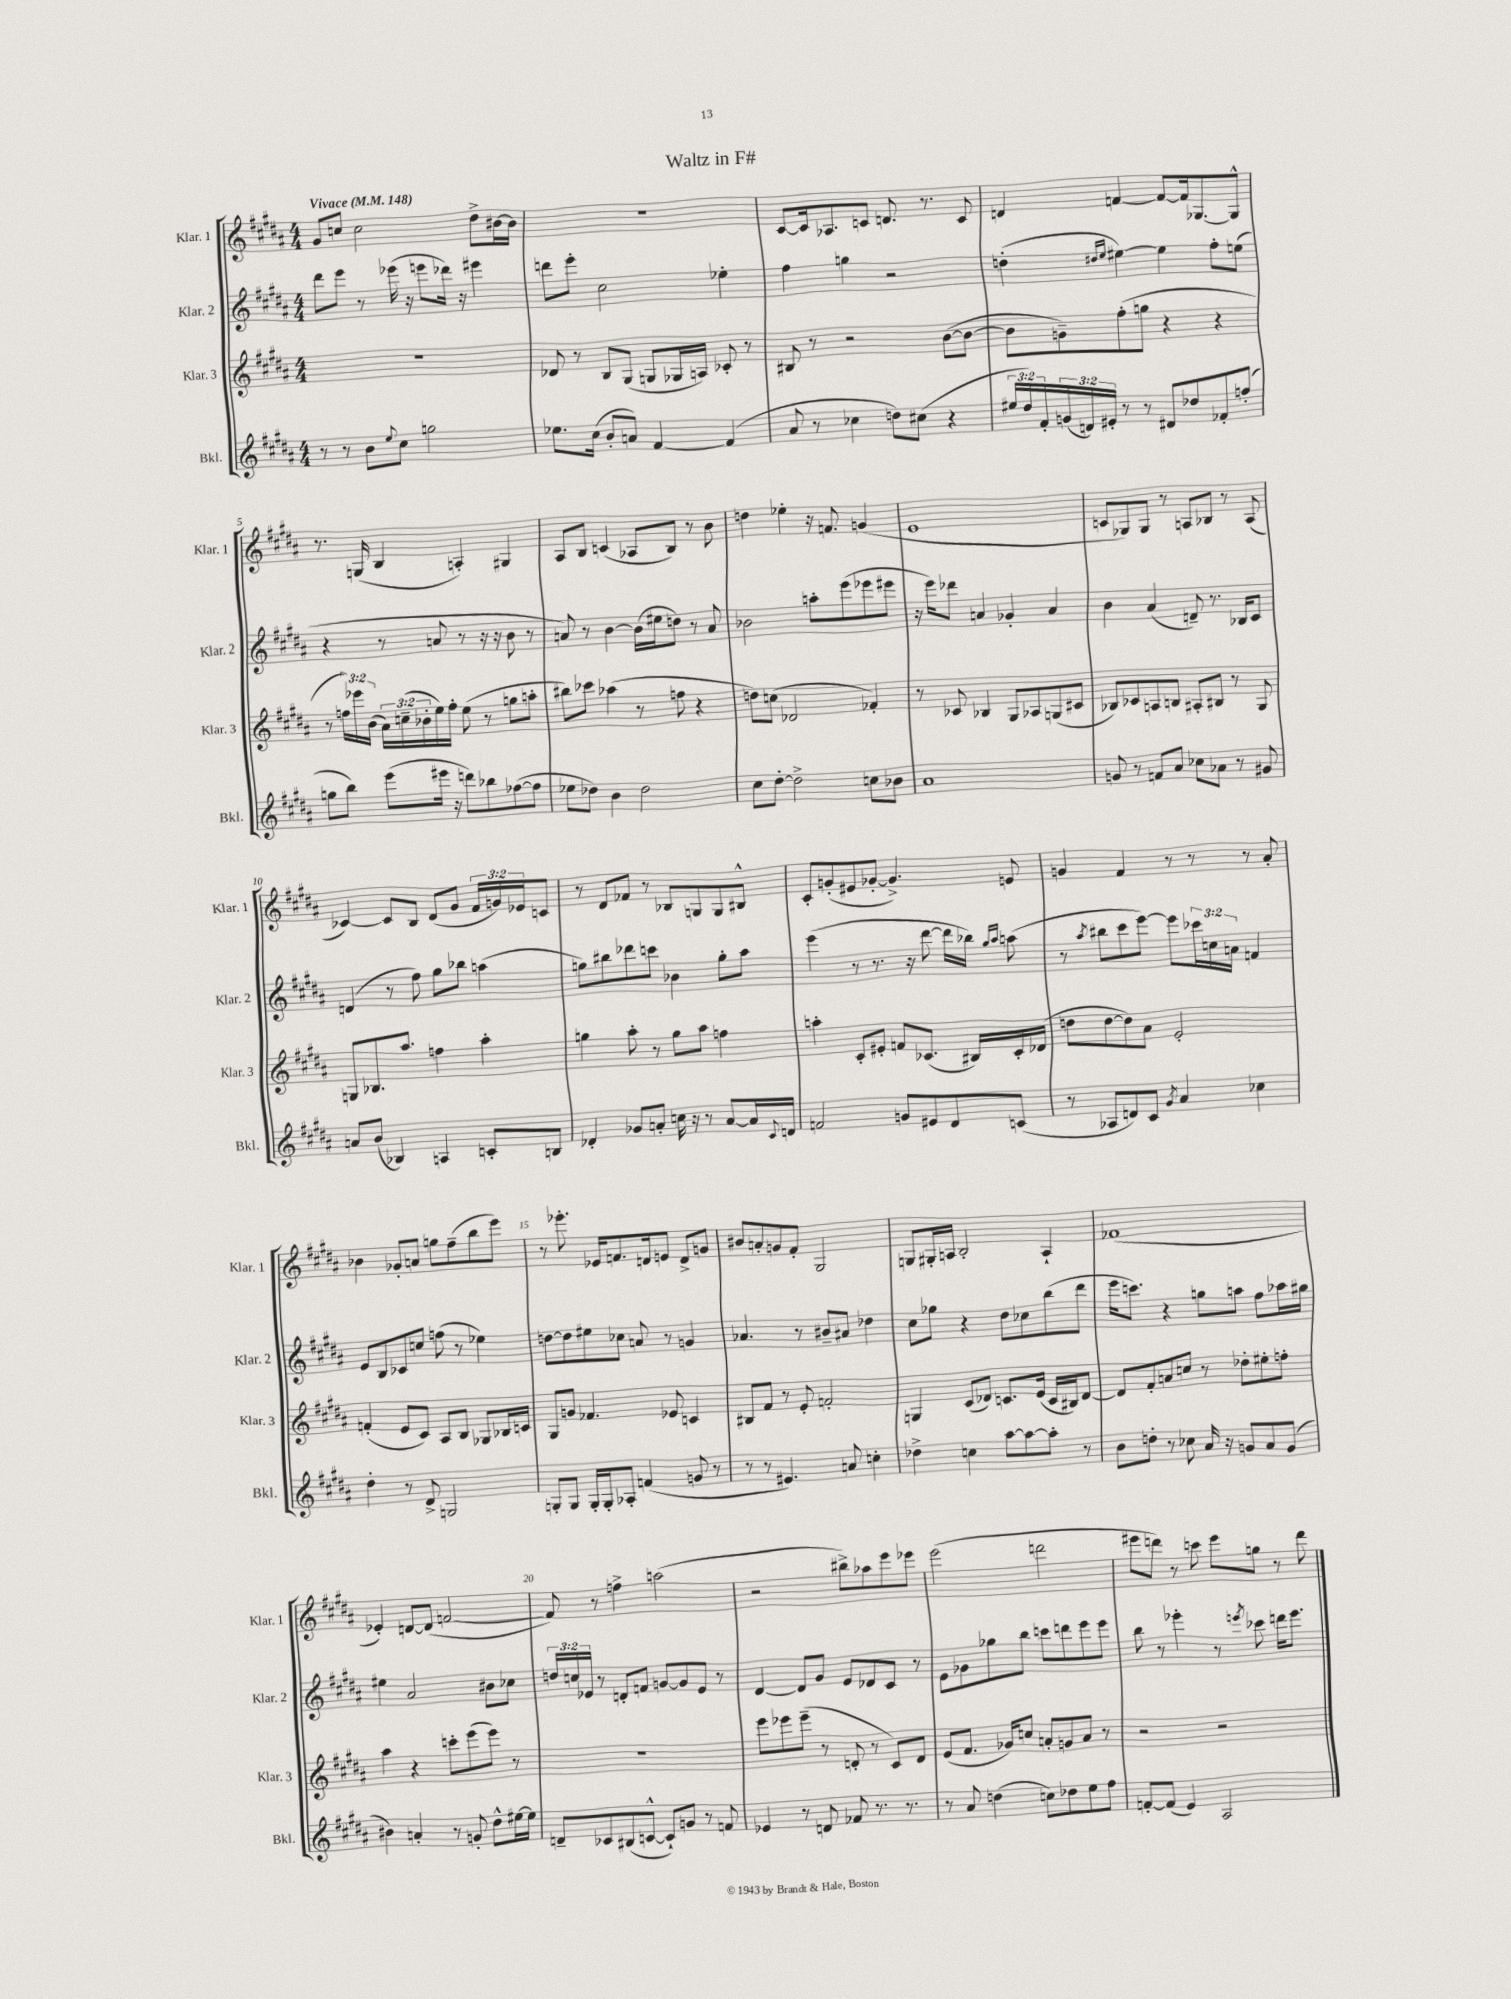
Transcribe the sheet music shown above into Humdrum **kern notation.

**kern	**kern	**kern	**kern
*staff4	*staff3	*staff2	*staff1
*clefG2	*clefG2	*clefG2	*clefG2
*k[f#c#g#d#a#]	*k[f#c#g#d#a#]	*k[f#c#g#d#a#]	*k[f#c#g#d#a#]
*M4/4	*M4/4	*M4/4	*M4/4
*MM148	*MM148	*MM148	*MM148
8r	1r	8ddd#	8g#
8r	.	8eee	8cc
8b	.	8r	2cc
8qqee	.	.	.
8cc#	.	(16eee-	.
.	.	16r	.
2gg	.	8eee	.
.	.	16ddd-)	.
.	.	16r	.
.	.	4eee#	8dd#^
.	.	.	[16b#
.	.	.	16b#]
=	=	=	=
8.ee-	8d-	8ddd	1r
.	8r	8eee'	.
(16cc#	.	.	.
8b'	8B	2cc#	.
8a)	(8G#	.	.
[4f#	8G	.	.
.	16G-	.	.
.	16A)	.	.
(4f#]	8c-'	4ee-'	.
.	8r	.	.
=	=	=	=
8a#	8B#	4ff#	[8c#
8r	8r	.	16c#]
.	.	.	8.A-
4cc-	2r	4gg	.
.	.	.	8c
8dd)	.	2r	8.d
(8cc#	.	.	.
.	.	.	8.r
4r	([8b	.	.
.	8b_	.	8c
=	=	=	=
24ee#	8b]	(4dd'	4d
24dd#)	.	.	.
24f#'	.	.	.
(24g	8g~)	.	.
24d)	.	.	.
24e#'	.	.	.
.	.	16qqdd#	.
.	.	16qqee	.
8r	(8ff#'	[4ee#)	[4f
8r	8gg	.	.
8d#	4r	4ee#]	8f_
8dd-	.	.	16f]
.	.	.	[8.G-
8f-'	4r	8ff#'	.
(8ff'	.	(8ee	8G-^^]
=	=	=	=
8gg	8r	4r	8.r
8bb)	24ff)	.	.
.	24eee-	.	.
.	.	.	(16G
.	(24b	.	.
(8eee	24a#)	8r	4B
.	(24cc~	.	.
.	24b-'	.	.
16eee#	16ee)	8a	.
16r	16ff'	.	.
8ddd)	(8ee	8r	4A')
8bb-	8r	16r	.
.	.	16r	.
([8ff-	8gg	8b	4G#
8ff-]	8aa'	8r	.
=	=	=	=
8ee-	8bb#)	8a)	8A#
8dd-)	8ccc-	8r	8B
4b	(4aa-	[4b	(4c
2dd-	8r	(16b]	8A-
.	.	16ee#	.
.	8ff	8dd)	8B)
.	4r	8r	8r
.	.	8a	8b
=	=	=	=
8cc#	8dd)	2b-	4dd
[8dd#'	(8cc	.	.
2dd#^]	2d-	.	4ee-'
.	.	8aa'	16r
.	.	.	8.f
.	.	(8eee	.
8cc	4f-')	8eee-	(4g
8b-	.	8eee#	.
=	=	=	=
1a#	8r	16r	1e
.	.	16eee)	.
.	8c-	8ddd-	.
.	4B-	4a	.
.	8G#	4g-'	.
.	8A-	.	.
.	(8G	4a	.
.	8c#	.	.
=	=	=	=
8g	8B-)	4b	8c
8r	8c-	.	8G-)
8f	8A	(4a#	8G-
8a#	8B	.	8r
8cc-	8A#'	8d~)	8A
8a-	8B#	8.r	8B-
8r	8r	.	8r
.	.	16B-	.
8g#	8G#	8c#	(8A
=	=	=	=
8a	8G	(4d	[4c-)
(8b	8.B-	.	.
4B-)	.	8r	8c-]
.	8.aa#	.	.
.	.	8ff#)	8B
4A	4ff	8gg#	(8d#
.	.	8bb-	8g#
8c'	4aa#'	(4aa	24f#
.	.	.	24g)
.	.	.	24e-
8B	.	.	8c
=	=	=	=
4d-'	4gg	8gg)	8r
.	.	8bb#	8d#
8g-	8aa#'	8ddd-	8f-
8a'	8r	8ccc	8r
16cc	8gg	4b-	8B-
16r	.	.	.
8r	8aa#	.	8G
[8a	4ff	8gg'	8G
16a]	.	8aa#	8B#^^
8qqc#	.	.	.
16d	.	.	.
=	=	=	=
2f	4aa'	(4eee	8c#'
.	.	.	(8g'
.	8c#'	8r	8e#
.	8e#'	8.r	[8g-'
8g	8f	.	4.g-^])
.	.	16r	.
8e#	(8.c-	[8ddd#	.
8d#	.	16ddd#]	.
.	16B#)	16bb-)	.
.	.	16qqgg#	.
.	.	16qqaa#	.
(8c	16c-'	(8aa	8e
.	(16d-	.	.
=	=	=	=
8r	8dd	8r	4g
.	.	8qaa#	.
8A-	[8dd	8bb#	.
8d)	8dd])	8ccc#	4f#
8c#	8a#	[8eee)	.
8qg#	.	.	.
4a#	2e'	8eee]	8r
.	.	24ccc-	8r
.	.	24cc	.
.	.	24a	.
4cc-	.	4f	8r
.	.	.	8a#'
=	=	=	=
4dd#'	(4f'	8e	4b-
.	.	8B	.
8r	8e	8c-	8g-'
8d#^	8c#)	8cc	8a
2G	8A#	(8ff	8gg
.	8B	8r	(8ff#~
.	8G-	4ee-)	8bb
.	16B-	.	8eee)
.	16c	.	.
=	=	=	=
8G'	8G#	[8dd	8r
8G	8g	8dd]	8.eee-'
16G'	4.f-	8ee#	.
16G'	.	.	16e-
8A-'	.	8cc-	8.f
(4f	.	8a	.
.	.	.	16d
.	8e-	8r	8e
8g	4c	4g	8d^
8r	.	.	8g
=	=	=	=
8r	8B#	4.a-	8b#
8r	8f#	.	8a'
4.e#)	8r	.	8g
.	8e'	8r	8f#'
.	2f'	8b#~	2G#
8a	.	8a#	.
4cc'	.	4dd-	.
=	=	=	=
4dd-^	4G	8cc#	8G
.	.	8gg-	16G#'
.	.	.	16A
4cc	(8c#	4r	2B'
.	8d-)	.	.
[8aa#	8.c	8dd#	.
8aa#_	.	8cc-	.
.	(16e	.	.
8aa#']	16c	(8bb	4A`
.	16B#)	.	.
8r	[8d-	8ddd#	.
=	=	=	=
8b	8d-]	16eee	(1f-
.	.	8.ccc)	.
8dd'	8f#'	.	.
8r	8a	4r	.
8cc-	8cc	.	.
16a#	8r	8gg	.
16r	.	.	.
8g	8dd-'	8aa	.
8a#	8ee#'	8ff#	.
(8g	8ff'	16aa-	.
.	.	16gg#	.
=	=	=	=
4b#)	4aa#	4ee#	4e-')
4a'	4r	2a#	[8d
.	.	.	(8d]
8r	8ccc'	.	[2f
8g'	(8eee	.	.
8dd#^^	8eee)	8b#	.
[16ee#	8r	8cc-	.
16ee#]	.	.	.
=	=	=	=
8d~	1r	24dd	8f])
.	.	24cc	.
.	.	24e-	.
8c-	.	8r	8r
(8B#	.	8d'	4ff^
[8c^^	.	8f	.
8c`])	.	[8g	(2aa
8g	.	8g]	.
8r	.	8e-	.
8f	.	8r	.
=	=	=	=
4e-	8eee	[4d#	2r
.	8eee-	.	.
8r	(8eee-~	8d#]	.
8d	8r	8g#	.
8f-	8d'	8e	8bb#^)
8.r	8r	8d-	8aa-
.	8c#)	8c#	8eee
8.r	.	.	.
.	8d	8r	8eee-
=	=	=	=
8r	(8e	8e	(2eee
8a#	8.f#	8g-	.
(4dd	.	8gg-	.
.	16g-)	.	.
.	8cc	8bb	.
8cc)	8a'	8ccc	2ddd
8dd-	8g	8ddd	.
8ee	8a	8eee	.
8ff#	8r	8eee	.
=	=	=	=
[8f'	2r	8bb	8eee#
(8f]	.	8r	8ddd)
4e)	.	4eee-'	8r
.	.	.	8ccc
2A#	2r	8r	8eee#
.	.	8qeee	.
.	.	8ccc-	8gg
.	.	16ddd	8r
.	.	8.eee	.
.	.	.	8ddd
==	==	==	==
*-	*-	*-	*-
